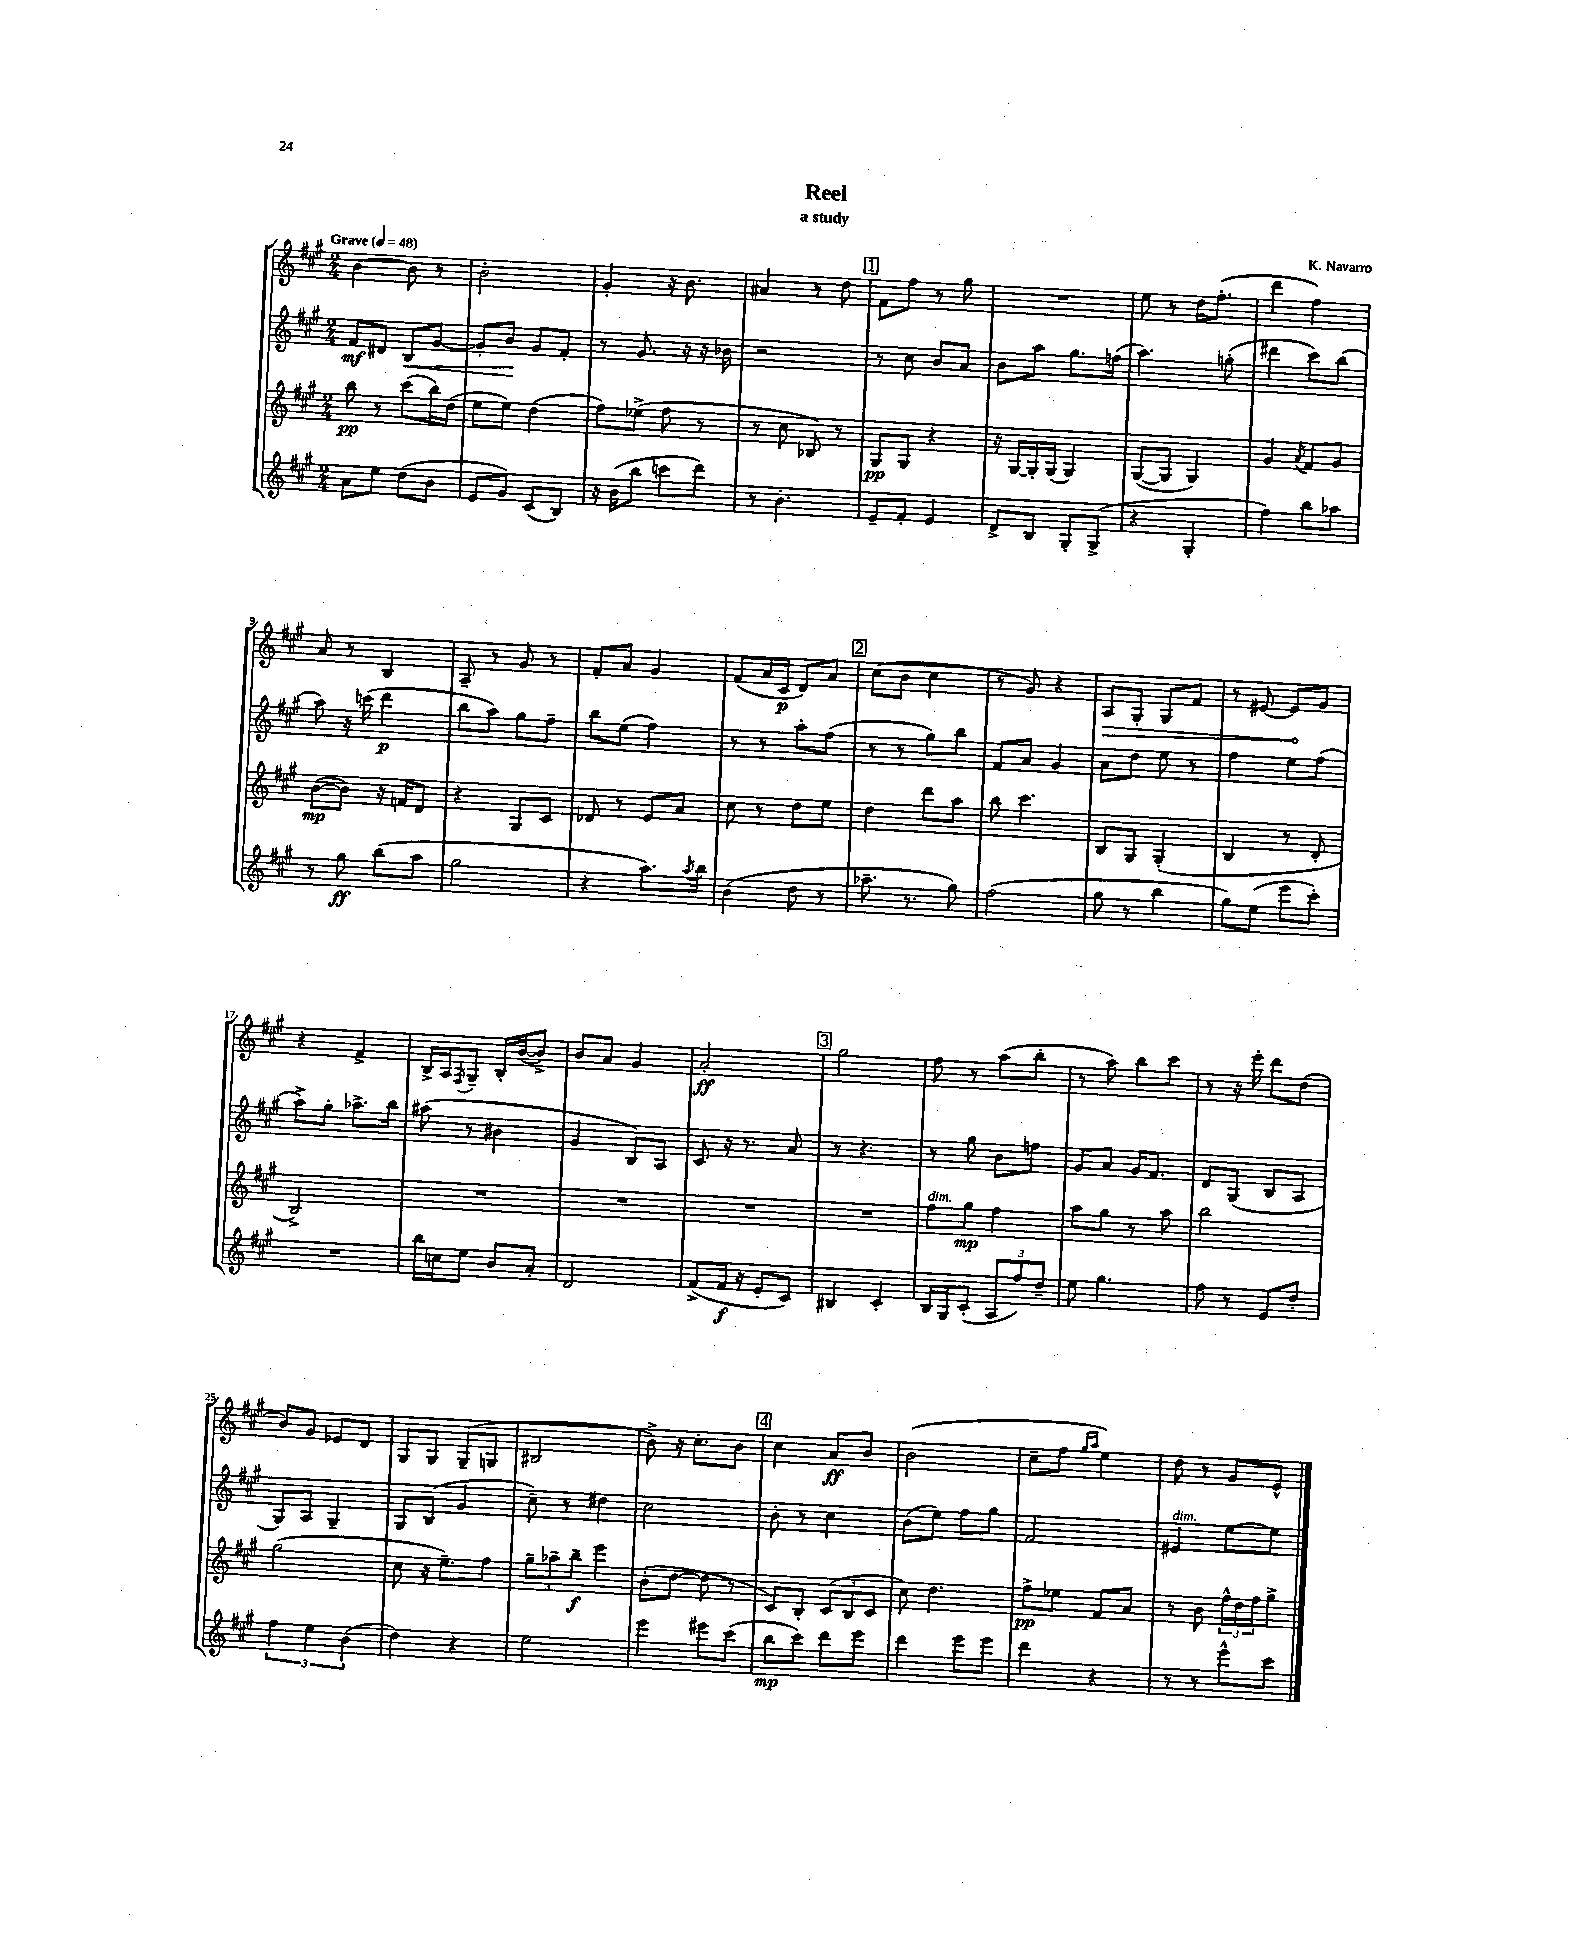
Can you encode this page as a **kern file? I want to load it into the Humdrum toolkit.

**kern	**kern	**kern	**kern
*staff4	*staff3	*staff2	*staff1
*clefG2	*clefG2	*clefG2	*clefG2
*k[f#c#g#]	*k[f#c#g#]	*k[f#c#g#]	*k[f#c#g#]
*M2/4	*M2/4	*M2/4	*M2/4
*MM48	*MM48	*MM48	*MM48
8a	8bb	8f#	[4b
8ee	8r	8d#	.
(8dd	(8ccc#	8B	8b]
8b	16bb)	[8g#	8r
.	(16dd	.	.
=	=	=	=
8e	8ee	8g#']	2b'
8g#)	8ee)	8b	.
(8c#	(4dd	8g#	.
8B)	.	8f#'	.
=	=	=	=
16r	8ff#)	8r	4g#'
(16b	.	.	.
8bb	(8ee-^	8.g#	.
8ccc	8ff#	.	16r
.	.	16r	8.b
8ddd)	8r	16r	.
.	.	16b-	.
=	=	=	=
8r	8r	2r	4a#
4.b'	8cc#	.	.
.	8B-)	.	8r
.	8r	.	8dd
=	=	=	=
8e~	8G#	8r	8f#
8f#'	8G#	8cc#	8ff#
4e	4r	8b	8r
.	.	8a	8gg#
=	=	=	=
8d^	16r	8b	2r
.	[16G#	.	.
8B	16G#']	8aa	.
.	(16G#	.	.
8G#'	4G#)	8.gg#	.
(8G#^	.	.	.
.	.	(16ff	.
=	=	=	=
4r	([8G#	4.aa)	8ee
.	8G#]	.	8r
4G#'	4G#)	.	16dd
.	.	.	(8.ff#'
.	.	(8gg'	.
=	=	=	=
4ff#)	4g#	4ddd#	4ddd
.	8qa	.	.
8bb	8f#	8ccc#)	4ff#)
8aa-	8g#	(8bb	.
=	=	=	=
8r	([8b	8aa)	8a
8gg#	8b])	16r	8r
.	.	(16ccc	.
(8bb	16r	4ddd	4B
.	16f	.	.
8aa	8d	.	.
=	=	=	=
2gg#	4r	8bb	8A~
.	.	8aa)	8r
.	8G#	8gg#	8g#
.	8c#	8ff#~	8r
=	=	=	=
4r	8d-	8bb	8f#'
.	8r	(8ee	8a
8.aa)	8e	4ff#)	4g#
.	8a	.	.
8qaa	.	.	.
16bb	.	.	.
=	=	=	=
(4b	8cc#	8r	(8f#
.	8r	8r	16a
.	.	.	16c#
8dd	8dd	8aa'	8d)
8r	8ee	(8ff#	8a
=	=	=	=
8.aa-~	4dd	8r	(8cc#
.	.	8r	8b
8.r	.	.	.
.	8ddd	8gg#)	4cc#
8gg#)	8aa	8bb	.
=	=	=	=
(2ff#	8bb	8f#	8r
.	4.ccc#	8a	8g#)
.	.	4g#	4r
=	=	=	=
8gg#	8B	8a	8A
8r	8G#	8dd	8G#'
4bb	(4G#'	8ee	8G#
.	.	8r	8f#
=	=	=	=
8gg#)	4B	4ff#	8r
(8ee	.	.	[8e#
8eee	8r	8ee	8e#]
8ccc#')	8d'	(8ff#	8g#
=	=	=	=
2r	2B^)	8aa^)	4r
.	.	8gg#'	.
.	.	8.aa-^	4f#^
.	.	16bb	.
=	=	=	=
16bb	2r	(8aa#	16B^
16cc	.	.	16A
.	.	.	8qF#
8ee	.	8r	8G#~
8b	.	4b#	16B'
.	.	.	([16b
8a'	.	.	8b^])
=	=	=	=
2d	2r	4g#	8b
.	.	.	8a
.	.	8B)	4g#
.	.	8A	.
=	=	=	=
(8f#^	2r	8c#	2a'
16f#	.	16r	.
16r	.	8.r	.
8e'	.	.	.
8c#)	.	8a	.
=	=	=	=
4B#	2r	8r	2gg#
.	.	4.r	.
4c#'	.	.	.
=	=	=	=
16B	8ff#	8r	8ff#
16G#	.	.	.
(8c#'	8gg#	8gg#	8r
12A	4ff#	8b	(8aa
12ff#)	.	.	.
.	.	8ff	8bb'
12dd~	.	.	.
=	=	=	=
8ee	8aa	8g#	8r
4.gg#	8gg#	8a	8aa)
.	8r	16g#	8bb
.	.	8.f#	.
.	8aa	.	8ccc#
=	=	=	=
8ff#	2bb	8d	8r
8r	.	(8G#	16r
.	.	.	16eee'
8e	.	8B	8ddd
8dd'	.	8A	(8dd
=	=	=	=
6ff#	(2gg#	8G#)	8b)
.	.	8A	8g#
6ee	.	.	.
.	.	4G#~	8e-
(6b	.	.	.
.	.	.	8d
=	=	=	=
4dd)	8cc#	8G#	8G#
.	16r	(8B	8G#
.	8.ee~)	.	.
4r	.	4g#	(8G#~
.	8ff#	.	8G
=	=	=	=
2ee	12gg#~	8cc#~)	2B#
.	12aa-~	.	.
.	.	8r	.
.	12bb~	.	.
.	4eee	4dd#	.
=	=	=	=
4eee	(8b'	2cc#	8b^)
.	[8dd	.	16r
.	.	.	8.cc#'
8eee#	8dd]	.	.
(8ccc#	8r	.	8b
=	=	=	=
8bb	8c#)	8b'	4cc#
8ccc#)	8B'	8r	.
8ddd	(12c#	4cc#	8a
.	12B	.	.
8eee	.	.	8b
.	12c#	.	.
=	=	=	=
4ddd	8cc#)	(8b	(2b
.	4.dd	8ee)	.
8eee	.	8ff#	.
8eee	.	8gg#	.
=	=	=	=
4ddd	8ff#^	2f#	8cc#~
.	8ee-	.	8ff#
.	.	.	16qqgg#
.	.	.	16qqaa
4r	8f#	.	4ee)
.	8a	.	.
=	=	=	=
8r	8r	4e#	8dd
8r	8b	.	8r
8eee^^	24ff#^^	[8ee	8g#
.	24dd	.	.
.	24ff#	.	.
8ccc#	8gg#^	8ee]	8e^^
==	==	==	==
*-	*-	*-	*-
